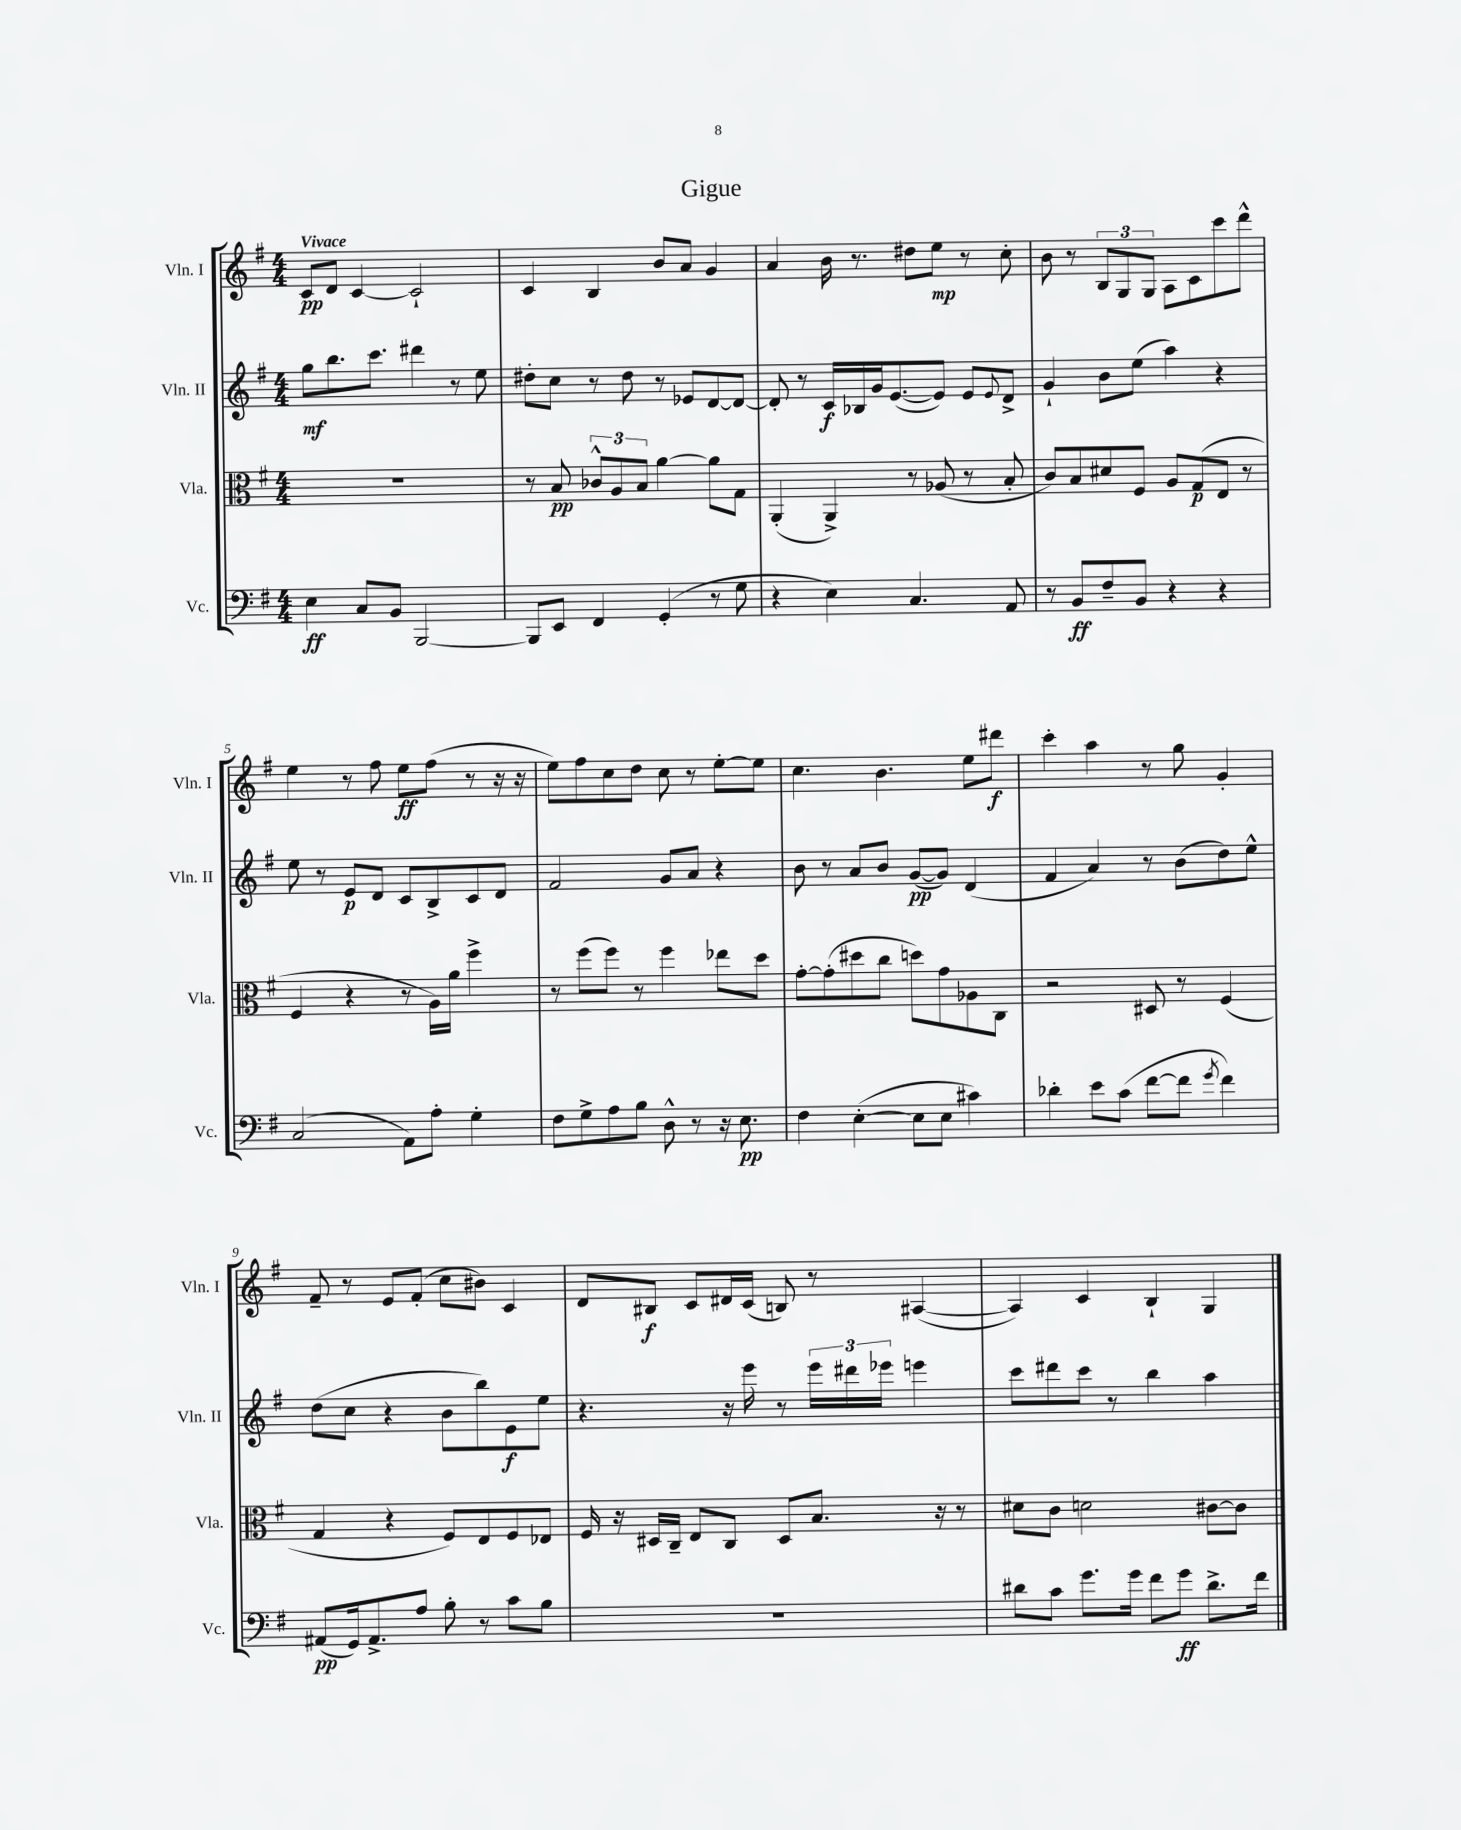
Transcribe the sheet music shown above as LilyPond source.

\header { title = "Gigue" }
<<
\new StaffGroup <<
\new Staff = "s0" \with { instrumentName = "Vln. I" shortInstrumentName = "Vln. I" } {
    \clef treble \key g \major \numericTimeSignature \time 4/4 \tempo "Vivace"
    c'8\pp d'8 c'4~ c'2-! |
    c'4 b4 b'8 a'8 g'4 |
    a'4 b'16 r8. dis''8 e''8\mp r8 c''8-. |
    b'8 r8 \tuplet 3/2 { b8 g8 g8 } a8 c'8 c'''8 d'''8-^ |
    e''4 r8 fis''8 e''8\ff fis''8( r8 r16 r16 |
    e''8) fis''8 c''8 d''8 c''8 r8 e''8~-. e''8 |
    c''4. b'4. e''8 dis'''8\f |
    c'''4-. a''4 r8 g''8 g'4-. |
    fis'8-- r8 e'8 fis'8-.( c''8 bis'8) c'4 |
    d'8 bis8\f c'8 dis'16 c'16( b8) r8 ais4~( |
    ais4) c'4 b4-! g4 \bar "|." |
}
\new Staff = "s1" \with { instrumentName = "Vln. II" shortInstrumentName = "Vln. II" } {
    \clef treble \key g \major \numericTimeSignature \time 4/4
    g''8\mf b''8. c'''8. dis'''4 r8 e''8 |
    dis''8-. c''8 r8 dis''8 r8 ees'8 d'8~ d'8~ |
    d'8-. r8 c'16\f bes16 g'16 e'8.~( e'8) e'8 \appoggiatura { e'8 } d'8-> |
    g'4-! b'8 e''8( a''4) r4 |
    e''8 r8 e'8\p d'8 c'8 b8-> c'8 d'8 |
    fis'2 g'8 a'8 r4 |
    b'8 r8 a'8 b'8 g'8~\pp( g'8) d'4( |
    fis'4 a'4) r8 b'8( d''8) e''8-^ |
    d''8( c''8 r4 b'8 b''8) e'8\f e''8 |
    r4. r16 e'''16 r8 \tuplet 3/2 { e'''16 dis'''16 ees'''16 } e'''4 |
    c'''8 dis'''8 c'''8 r8 b''4 a''4 \bar "|." |
}
\new Staff = "s2" \with { instrumentName = "Vla." shortInstrumentName = "Vla." } {
    \clef alto \key g \major \numericTimeSignature \time 4/4
    R1 |
    r8 b8\pp \tuplet 3/2 { ces'8-^ a8 b8 } a'4~ a'8 g8 |
    a,4-.( a,4->) r8 aes8( r8 b8-. |
    c'8) b8 dis'8 fis8 a8 g8\p( e8 r8 |
    fis4 r4 r8 a16) a'16 fis''4-> |
    r8 fis''8( fis''8) r8 fis''4 ees''8 d''8 |
    g'8~-. g'8-.( dis''8 c''8 d''8) g'8 aes8 c8 |
    r2 dis8 r8 fis4( |
    g4 r4 fis8) e8 fis8 ees8 |
    fis16 r16 dis16 c16-- e8 c8 dis8 b8. r16 r8 |
    dis'8 c'8 d'2 cis'8~ cis'8 \bar "|." |
}
\new Staff = "s3" \with { instrumentName = "Vc." shortInstrumentName = "Vc." } {
    \clef bass \key g \major \numericTimeSignature \time 4/4
    e4\ff c8 b,8 b,,2~ |
    b,,8 e,8 fis,4 g,4-.( r8 g8 |
    r4 e4) c4. a,8 |
    r8 b,8\ff fis8-- b,8 r4 r4 |
    c2( a,8) a8-. g4-. |
    fis8 g8-> a8 b8 d8-^ r8 r16 e8.\pp |
    fis4 e4~-.( e8 e8 cis'4) |
    des'4-. e'8 c'8( fis'8~ fis'8 \acciaccatura { g'8 } fis'4) |
    ais,8\pp( g,16) ais,8.-> a8 b8-. r8 c'8 b8 |
    R1 |
    dis'8 c'8 g'8. g'16 fis'8 g'8\ff dis'8.-> fis'16 \bar "|." |
}
>>
>>
